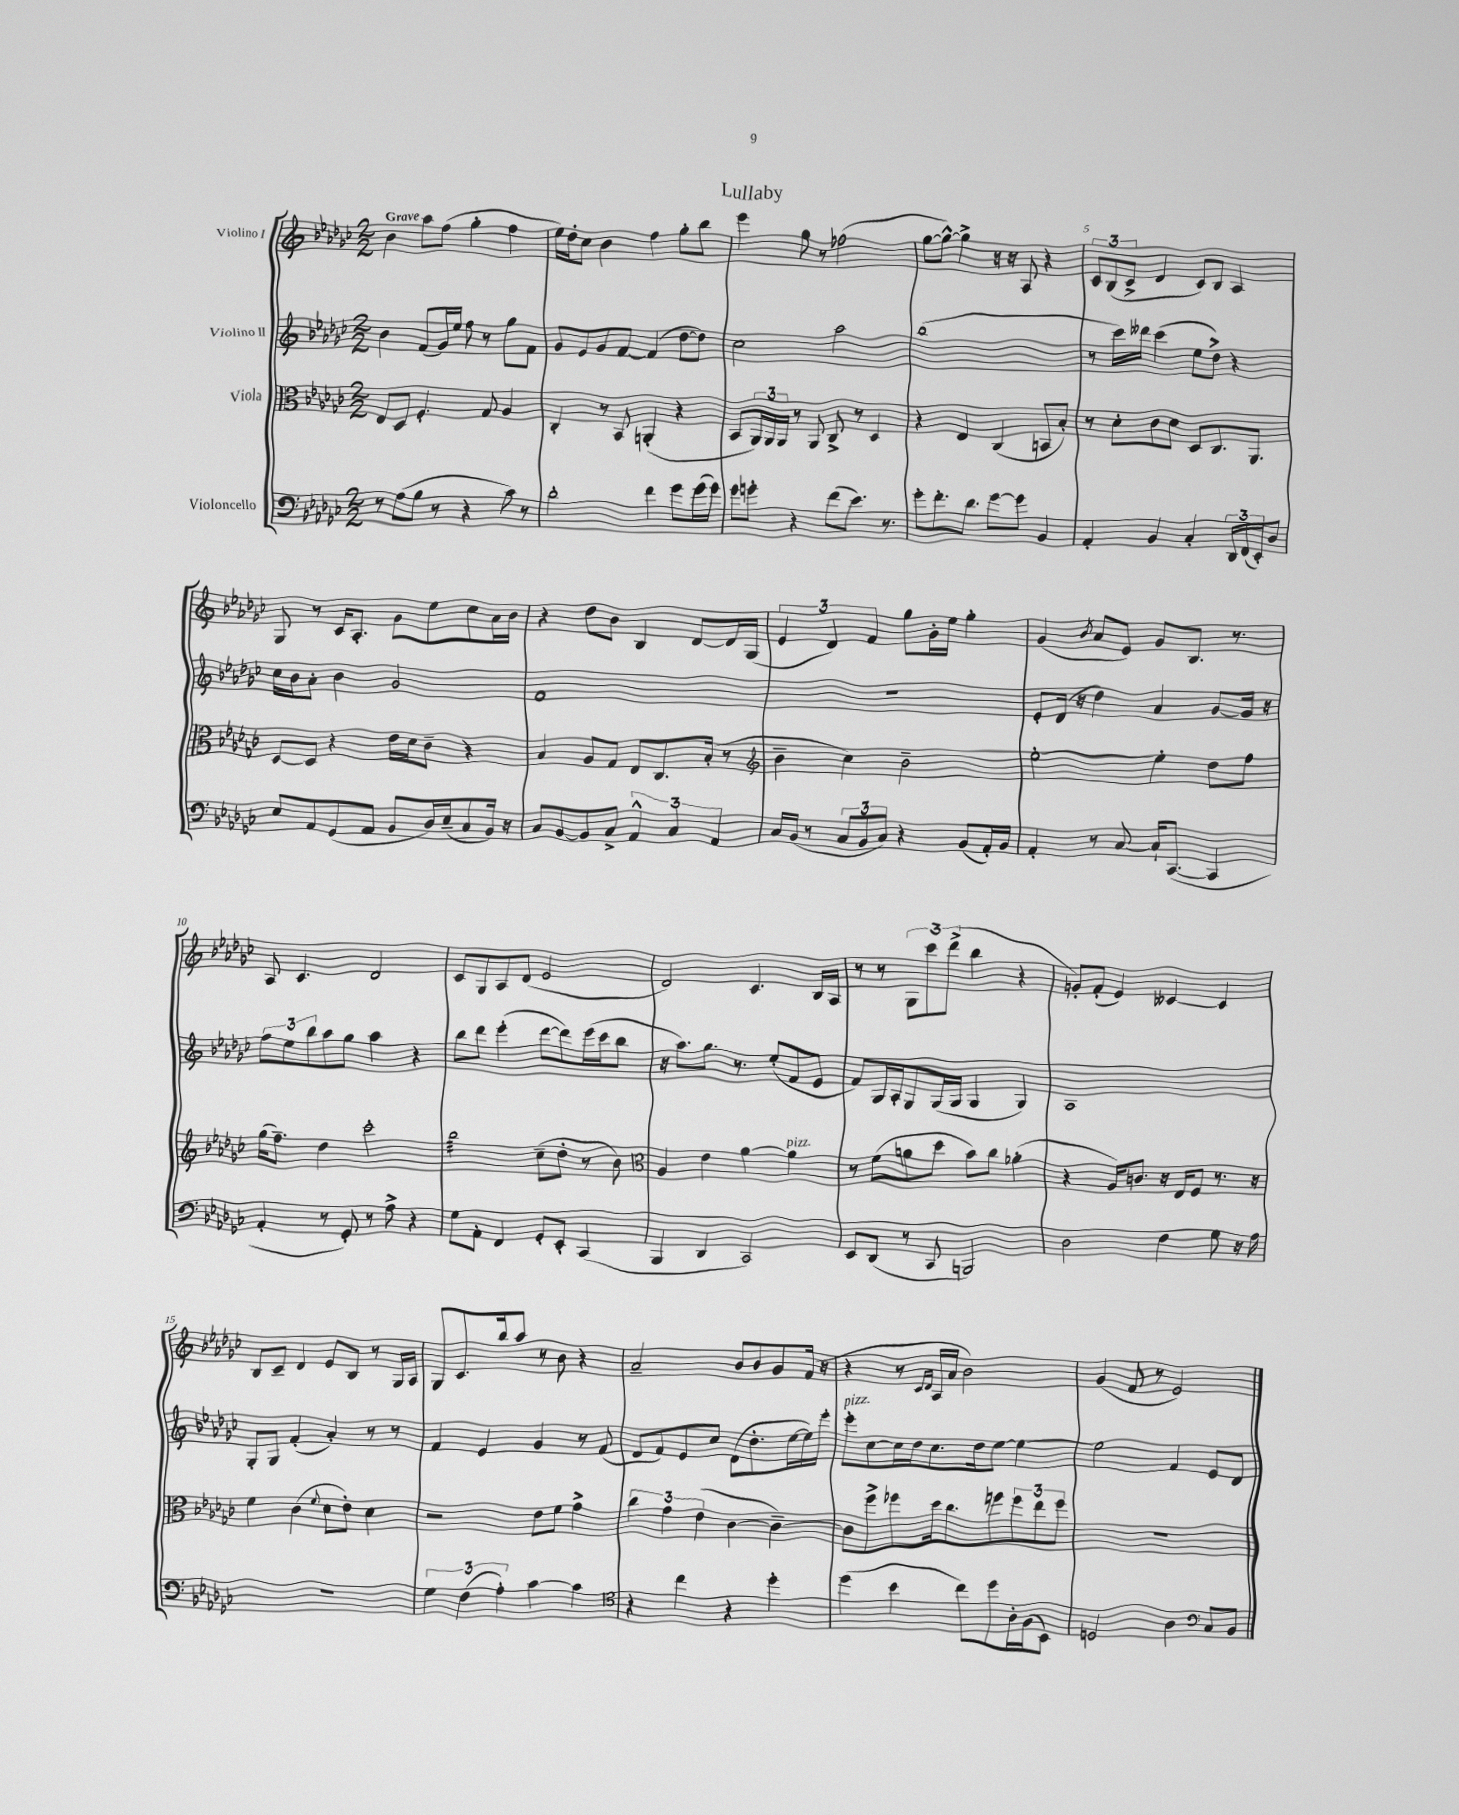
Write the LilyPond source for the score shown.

\header { title = "Lullaby" }
<<
\new StaffGroup <<
\new Staff = "s0" \with { instrumentName = "Violino I" } {
    \clef treble \key ges \major \numericTimeSignature \time 2/2 \tempo "Grave"
    bes'4 aes''8 f''8( ges''4-. f''4 |
    ees''16) des''16-. ces''8 bes'4 f''4 ges''8-. bes''8 |
    ees'''4 ges''8 r8 fes''2( |
    ges''8~ ges''8~-^) ges''4-> r16 r16 aes8 r4 |
    \tuplet 3/2 { ces'8 bes8( ces'8-> } des'4 ces'8) bes8 aes4 |
    ges8 r8 ces'16 aes8.-. ges'8 ees''8 ces''8 aes'16 bes'16 |
    r4 des''8 bes'8 bes4 des'8~ des'16 ges16( |
    \tuplet 3/2 { ees'4 des'4) f'4 } ges''8 ges'16-. ees''16 ges''4-. |
    ges'4( \acciaccatura { bes'8 } aes'8 ees'8) ges'8 bes8. r8. |
    aes8 ces'4. des'2 |
    ces'8 ges8 aes8 des'8( ees'2 |
    des'2) ces'4. bes16 aes16 |
    r8 r8 \tuplet 3/2 { ges8 ces'''8 des'''8->( } bes''4 r4 |
    g'8-.) f'8-.( ees'4) ceses'4~ ceses'4 |
    bes8 ces'8-- des'4 ees'8 bes8 r8 ges16 aes16 |
    ges8 ces'8. bes''16 aes''8 r8 bes'8 r4 |
    aes'2-- bes'8 bes'8 ges'8 f'16( r16 |
    r4 r8 \grace { ces'16 des'16 } aes16 aes'16 bes'2) |
    ges'4( f'8 r8 ees'2) \bar "|." |
}
\new Staff = "s1" \with { instrumentName = "Violino II" } {
    \clef treble \key ges \major \numericTimeSignature \time 2/2
    bes'4 f'8( ges'16) ees''16 f''8 r8 ges''8 f'8 |
    ges'8 ees'8 ges'8 f'8~ f'4( des''8~ des''8) |
    ces''2 aes''2 |
    bes''1( |
    r8 ces'''16) deses'''16 ces'''4( ees''8 des''8->) r4 |
    ces''16 bes'16 aes'8-. bes'4 ges'2 |
    f'1 |
    r1 |
    ees'8-. des'16( r16 des''4) aes'4 ges'8~ ges'16 r16 |
    \tuplet 3/2 { f''8 ees''8 bes''8 } aes''8 ges''8 aes''4 r4 |
    bes''8 des'''8 ees'''4-.( des'''8~ des'''8) ees'''16( ces'''16 bes''8 |
    r16 aes''8.) ges''8. r8. ees''8-.( f'8 ees'8 |
    f'8) ges16 aes16-. ges8 ges16( ges16 ges4 ges4) |
    aes1 |
    ges8-. ges8 f'4-.( aes'4-.) r8 r8 |
    f'4 ees'4 ges'4 r8 f'8( |
    des'8 f'8) ees'8 ces''8 des'8( des''8.-. ees''16~ ees''16) ees'''16-. |
    ees'''8-.^\markup { \italic "pizz." } ces''8~ ces''16 des''16 ces''8. des''16 ees''8~ ees''4~ |
    ees''2 f'4 ees'8 des'8 \bar "|." |
}
\new Staff = "s2" \with { instrumentName = "Viola" } {
    \clef alto \key ges \major \numericTimeSignature \time 2/2
    ees8 des8 f4.-. ges8 aes4 |
    ces4-. r8 bes,8 a,4-.( r4 |
    bes,8 \tuplet 3/2 { aes,16) aes,16 aes,16 } r8 aes,8 ces8-> r8 des4 |
    r4 ees4 ces4( b,8 bes8-.) |
    r8 des'8-. ces'8 des'8 des8 ces8. aes,8. |
    des8~ des8 r4 ees'16 des'16 ces'8-- r4 |
    bes4 aes8 ges8 ees8 ces8. bes16-.( r8 |
    \clef treble bes'4-- ces''4) bes'2-- |
    ees''2~-. ees''4-. des''8 f''8 |
    ges''16( f''8.--) des''4 ces'''2-. |
    bes''2:32 ces''8--( des''8-. r8 bes'8) |
    \clef alto aes4 ees'4 aes'4~ aes'4^\markup { \italic "pizz." } |
    r8 f'8( a'8 des''8 bes'8) ces''8 aes'4-.( |
    r4 aes16) c'8. r16 ees16 f8 r8. r16 |
    f'4 ces'4( \appoggiatura { f'8 } des'8 ees'8-.) des'4 |
    r2 ees'8 f'8 ges'4-> |
    \tuplet 3/2 { ces''4 ges'4 ees'4( } ces'4~ ces'4~--) |
    ces'8 f''8-> fes''8 des''16 ces''8. f''8 \tuplet 3/2 { f''8 ees''8 f''8 } |
    R1 \bar "|." |
}
\new Staff = "s3" \with { instrumentName = "Violoncello" } {
    \clef bass \key ges \major \numericTimeSignature \time 2/2
    r8 aes8( bes8 r8 r4 ces'8) r8 |
    des'2-. f'4 ges'8 ges'16( ges'16) |
    ges'8 g'8-. r4 f'8( ees'8.) r8. |
    ges'8-. f'8.-. des'8. ges'8~ ges'8 bes,4 |
    aes,4-. bes,4 ces4-. \tuplet 3/2 { des,16 f,16( ees,16-.) } des8 |
    ees8 aes,8 ges,8( aes,8 bes,8 des16) ees16--( ces8 bes,16) r16 |
    ces8 bes,8~ bes,8 ces8-> \tuplet 3/2 { aes,4-^ ces4 aes,4 } |
    ces16 bes,16( r8 \tuplet 3/2 { ces8 bes,8 ces8) } r4 bes,8( aes,16-.) bes,16 |
    aes,4-. r8 ces8~ ces16-! ces,8.~( ces,4 |
    aes,4-. r8 ges,8-.) r8 aes8-> r4 |
    ges8 aes,8-. f,4 ges,8-. ees,8-. ces,4( |
    bes,,4 des,4 ces,2) |
    ees,8 des,8( r8 ces,8 b,,2) |
    des2 f4 ges8 r16 aes16 |
    R1 |
    \tuplet 3/2 { ges4 f4( aes4-.) } ces'4~ ces'4 |
    \clef tenor r4 ces''4 r4 des''4-. |
    des''4( bes'4 ces''8) des''8 aes16-. f16( bes,8) |
    d2 aes4 \clef bass ces8 bes,8 \bar "|." |
}
>>
>>
\layout { \context { \Score \override BarNumber.break-visibility = ##(#f #t #t) barNumberVisibility = #(every-nth-bar-number-visible 5) } }
